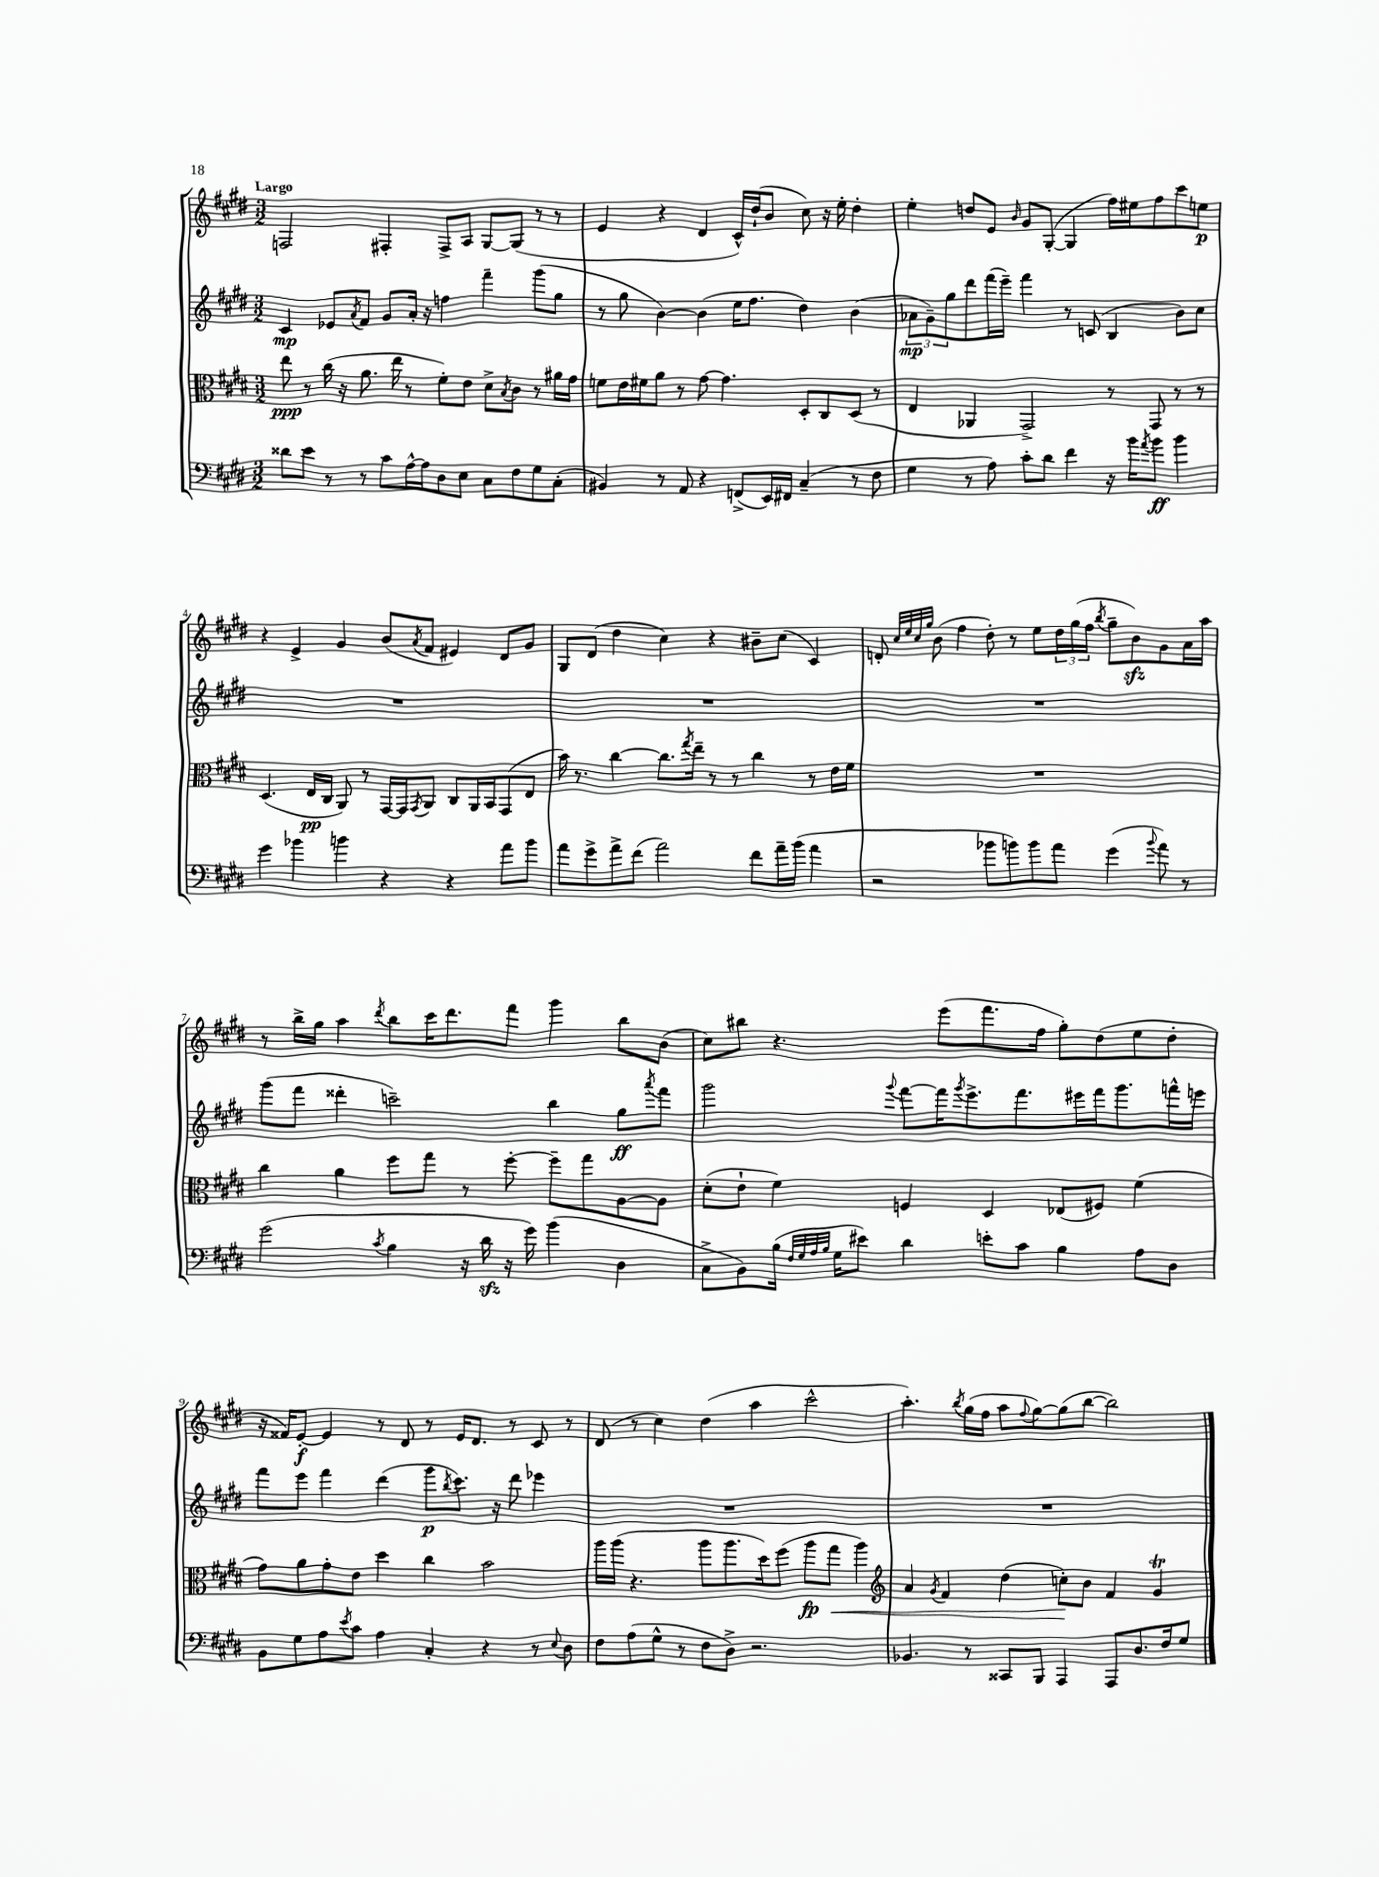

**kern	**dynam	**kern	**dynam	**kern	**dynam	**kern	**dynam
*part4	*part4	*part3	*part3	*part2	*part2	*part1	*part1
*staff4	*staff4	*staff3	*staff3	*staff2	*staff2	*staff1	*staff1
*clefF4	*	*clefC3	*	*clefG2	*	*clefG2	*
*k[f#c#g#d#]	*	*k[f#c#g#d#]	*	*k[f#c#g#d#]	*	*k[f#c#g#d#]	*
*M3/2	*	*M3/2	*	*M3/2	*	*M3/2	*
=1	=1	=1	=1	=1	=1	=1	=1
!	!	!	!	!	!	!LO:TX:a:B:t=Largo	!
8d##X\L	.	8ee\	ppp	4c#/	mp	2Fn/	.
8e\J	.	8r	.	.	.	.	.
8r	.	(16cc#\	.	8e-X/L	.	.	.
.	.	16r	.	.	.	.	.
.	.	.	.	8qa/	.	.	.
8r	.	8.a\	.	8f#/J	.	.	.
8c#\L	.	.	.	8g#/L	.	4F#X'/	.
.	.	16ee\	.	.	.	.	.
[16A^^\L	.	8r	.	16a'/Jk	.	.	.
16A\J]	.	.	.	16r	.	.	.
8D#\	.	8f#'\L)	.	4ffn\	.	8F#^/L	.
8E\J	.	8e\J	.	.	.	8A/J	.
8C#\L	.	8d#^\L	.	4fff#~\	.	[8G#/L	.
.	.	8qB/	.	.	.	.	.
8F#\	.	8c#\J	.	.	.	(8G#/J]	.
8G#\	.	8r	.	(8ggg#\L	.	8r	.
(8C#'\J	.	16a#X\LL	.	8gg#\J	.	8r	.
.	.	16g#\JJ	.	.	.	.	.
=2	=2	=2	=2	=2	=2	=2	=2
4BB#X/)	.	8fn\L	.	8r	.	4e/	.
.	.	16e\L	.	8gg#\	.	.	.
.	.	16f#X\J	.	.	.	.	.
8r	.	8a\J	.	[4b\)	.	4r	.
8AA/	.	8r	.	.	.	.	.
4r	.	[8g#\	.	(4b\]	.	4d#/	.
.	.	4.g#\]	.	.	.	.	.
(8FFn^/L	.	.	.	16ee\KL	.	16c#^^/LL)	.
.	.	.	.	8.ff#\J	.	(16dd#`/J	.
16EE/L)	.	.	.	.	.	8b/J	.
16FF#X/JJ	.	.	.	.	.	.	.
(4C#~/	.	8D#'/L	.	4dd#\)	.	8cc#\)	.
.	.	8C#/	.	.	.	16r	.
.	.	.	.	.	.	16ee'\	.
8r	.	(8D#/J	.	(4b\	.	4dd#'\	.
8F#\	.	8r	.	.	.	.	.
=3	=3	=3	=3	=3	=3	=3	=3
4G#\	.	4E/	.	12a-X\L	mp	4ee'\	.
.	.	.	.	12g#~\)	.	.	.
.	.	.	.	12gg#\	.	.	.
8r	.	4AA-X/	.	8ddd#\	.	8ddn/L	.
8A\)	.	.	.	(16fff#\L	.	8e/J	.
.	.	.	.	16eee~\JJ)	.	.	.
.	.	.	.	.	.	16qqb/	.
8c#'\L	.	2GG#^/)	.	4fff#\	.	8g#/L	.
8d#\J	.	.	.	.	.	([8G#'/J	.
4f#\	.	.	.	8r	.	4G#/]	.
.	.	.	.	(8cn/	.	.	.
16r	.	8r	.	4B/	.	16ff#\LL)	.
16b\KL	.	.	.	.	.	16ee#X\J	.
8qa/	.	.	.	.	.	.	.
8b\J	ff	8GG#/	.	.	.	8ff#\	.
4b\	.	8r	.	8b\L)	.	8ccc#\	.
.	.	8r	.	8cc#\J	.	8een\J	p
!!LO:LB:g=z
=4	=4	=4	=4	=4	=4	=4	=4
4g#\	.	(4.D#/	.	1.r	.	4r	.
4b-X\	.	.	.	.	.	4e^/	.
.	.	16E/LL	pp	.	.	.	.
.	.	16C#/JJ	.	.	.	.	.
4bn\	.	8AA/)	.	.	.	4g#/	.
.	.	8r	.	.	.	.	.
4r	.	[16GG#/LL	.	.	.	(8b/L	.
.	.	16GG#/J]	.	.	.	.	.
.	.	8qGG#/	.	.	.	8qa/	.
.	.	8AA/J	.	.	.	8f#/J	.
4r	.	8C#/L	.	.	.	4e#X/)	.
.	.	16AA/L	.	.	.	.	.
.	.	16BB/J	.	.	.	.	.
8a\L	.	(8GG#/	.	.	.	8d#/L	.
8b\J	.	8E/J	.	.	.	8g#/J	.
=5	=5	=5	=5	=5	=5	=5	=5
8a\L	.	16b\)	.	1.r	.	8G#/L	.
.	.	8.r	.	.	.	.	.
8g#^\	.	.	.	.	.	(8d#/J	.
8a^\	.	[4cc#\	.	.	.	4dd#\	.
(8f#\J	.	.	.	.	.	.	.
2a\)	.	8.cc#\L]	.	.	.	4cc#\)	.
.	.	8qgg#/	.	.	.	.	.
.	.	16ee~\Jk	.	.	.	.	.
.	.	8r	.	.	.	4r	.
.	.	8r	.	.	.	.	.
8f#\L	.	4cc#\	.	.	.	8b#X~\L	.
16a~\L	.	.	.	.	.	(8cc#\J	.
(16b\JJ	.	.	.	.	.	.	.
4a\	.	8r	.	.	.	4c#/)	.
.	.	16e\LL	.	.	.	.	.
.	.	16f#\JJ	.	.	.	.	.
=6	=6	=6	=6	=6	=6	=6	=6
2r	.	1.r	.	1.r	.	8dn'/	.
.	.	.	.	.	.	32qqcc#/LLL	.
.	.	.	.	.	.	32qqee/	.
.	.	.	.	.	.	32qqcc#/	.
.	.	.	.	.	.	32qqgg#/JJJ	.
.	.	.	.	.	.	(8b\	.
.	.	.	.	.	.	4ff#\	.
8b-X\L	.	.	.	.	.	8dd#'\)	.
8bn\)	.	.	.	.	.	8r	.
8b\	.	.	.	.	.	8ee\L	.
8a\J	.	.	.	.	.	24dd#\L	.
.	.	.	.	.	.	(24gg#\	.
.	.	.	.	.	.	24ff#\JJ	.
.	.	.	.	.	.	8qbb/	.
(4g#\	.	.	.	.	.	8gg#~\L	.
.	.	.	.	.	.	8bzz\)	.
8qqb/	.	.	.	.	.	.	.
8a\)	.	.	.	.	.	8g#\	.
8r	.	.	.	.	.	16a\L	.
.	.	.	.	.	.	16aa\JJ	.
!!LO:LB:g=z
=7	=7	=7	=7	=7	=7	=7	=7
(2g#\	.	4cc#\	.	(8ggg#\L	.	8r	.
.	.	.	.	8fff#\J	.	16bb^\LL	.
.	.	.	.	.	.	16gg#\JJ	.
.	.	4a\	.	4ddd##X'\	.	4aa\	.
8qc#/	.	.	.	.	.	8qddd#/	.
4B\	.	8ff#\L	.	2cccn~\)	.	8bb\L	.
.	.	8gg#\J	.	.	.	16ccc#\K	.
.	.	.	.	.	.	8.ddd#\	.
16r	.	8r	.	.	.	.	.
16d#zz\	.	.	.	.	.	.	.
16r	.	[8ff#'\	.	.	.	8fff#\J	.
16g#\)	.	.	.	.	.	.	.
(4b\	.	8ff#~\L]	.	4bb\	.	4ggg#\	.
.	.	8gg#\	.	.	.	.	.
4D#\	.	[8A\	.	8gg#\L	ff	8bb\L	.
.	.	.	.	8qaaa/	.	.	.
.	.	8A\J]	.	8fff#\J	.	(8b\J	.
=8	=8	=8	=8	=8	=8	=8	=8
8C#^\L	.	(8d#'\L	.	2ggg#\	.	8cc#\L)	.
8BB\)	.	8e`\J	.	.	.	8bb#X\J	.
(16B\Jk	.	4f#\)	.	.	.	4.r	.
32qqF#/LLL	.	.	.	.	.	.	.
32qqG#/	.	.	.	.	.	.	.
32qqA/	.	.	.	.	.	.	.
32qqB/JJJ	.	.	.	.	.	.	.
16G#\KL	.	.	.	.	.	.	.
8e#X\J)	.	.	.	.	.	.	.
.	.	.	.	8qqggg#/	.	.	.
4d#\	.	4Fn/	.	[8fff#\L	.	.	.
.	.	.	.	16fff#\K]	.	(8eee\L	.
.	.	.	.	8qggg#/	.	.	.
.	.	.	.	8.eee^\	.	.	.
8en'\L	.	4D#/	.	.	.	8.fff#\	.
8c#\J	.	.	.	8.fff#\	.	.	.
.	.	.	.	.	.	16ff#\Jk	.
4B\	.	(8E-X/L	.	.	.	8gg#'\L)	.
.	.	.	.	16eee#X\L	.	.	.
.	.	8F#X/J)	.	16fff#\J	.	(8dd#\	.
.	.	.	.	8.ggg#\	.	.	.
8A\L	.	(4f#\	.	.	.	8ee\	.
8D#\J	.	.	.	16fffn^^\L	.	8dd#'\J	.
.	.	.	.	16eeen\JJ	.	.	.
!!LO:LB:g=z
=9	=9	=9	=9	=9	=9	=9	=9
8BB\L	.	8g#\L)	.	8fff#\L	.	16r	.
.	.	.	.	.	.	16f##X/KL)	.
8G#\	.	8a\	.	8eee\J	.	[8e'/J	f
8A\	.	8g#'\	.	4fff#\	.	4e/]	.
8qe/	.	.	.	.	.	.	.
8c#\J	.	8e\J	.	.	.	.	.
4A\	.	4dd#\	.	(4ddd#\	.	8r	.
.	.	.	.	.	.	8d#/	.
4C#'/	.	4cc#\	.	8ggg#\L	p	8r	.
.	.	.	.	8qbb/	.	.	.
.	.	.	.	8.ccc#\J)	.	16e/KL	.
.	.	.	.	.	.	8.d#/J	.
4r	.	2b\	.	.	.	.	.
.	.	.	.	16r	.	.	.
.	.	.	.	8ddd#\	.	8r	.
8r	.	.	.	4eee-X\	.	8c#/	.
8qqE/	.	.	.	.	.	.	.
8D#\	.	.	.	.	.	8r	.
=10	=10	=10	=10	=10	=10	=10	=10
8F#\L	.	16aa\LL	.	1.r	.	(8d#/	.
.	.	(16aa\JJ	.	.	.	.	.
(8A\	.	4.r	.	.	.	8r	.
8G#^^\J	.	.	.	.	.	4cc#\)	.
8r	.	.	.	.	.	.	.
8F#\L	.	8aa\L	.	.	.	(4dd#\	.
8D#^\J)	.	8.aa\	.	.	.	.	.
2.r	.	.	.	.	.	4aa\	.
.	.	16dd#\k)	.	.	.	.	.
.	.	(8ff#\J	.	.	.	.	.
.	.	8aa\L	fp	.	.	2ccc#^^\	.
!	!	!	!LO:HP:b	!	!	!	!
.	.	8gg#\J	<	.	.	.	.
.	.	4aa\)	.	.	.	.	.
=11	=11	=11	=11	=11	=11	=11	=11
*	*	*clefG2	*	*	*	*	*
4.BB-X/	.	4a/	.	1.r	.	4.aa'\)	.
.	.	8qg#/	.	.	.	.	.
.	.	4f#/	.	.	.	.	.
.	.	.	.	.	.	8qbb/	.
8r	.	.	.	.	.	(16gg#\LL	.
.	.	.	.	.	.	16ff#\JJ	.
8CC##X/L	.	(4dd#\	.	.	.	8aa\L	.
.	.	.	.	.	.	8qqff#/	.
8BBB/J	.	.	.	.	.	[8gg#\)	.
4AAA/	.	8ccn'\L)	.	.	.	(8gg#\]	.
.	.	8b\J	[	.	.	[8bb\J	.
8AAA/L	.	4f#/	.	.	.	2bb\])	.
8.D#/	.	.	.	.	.	.	.
.	.	4g#t/	.	.	.	.	.
16F#/k	.	.	.	.	.	.	.
8G#/J	.	.	.	.	.	.	.
==	==	==	==	==	==	==	==
*-	*-	*-	*-	*-	*-	*-	*-
